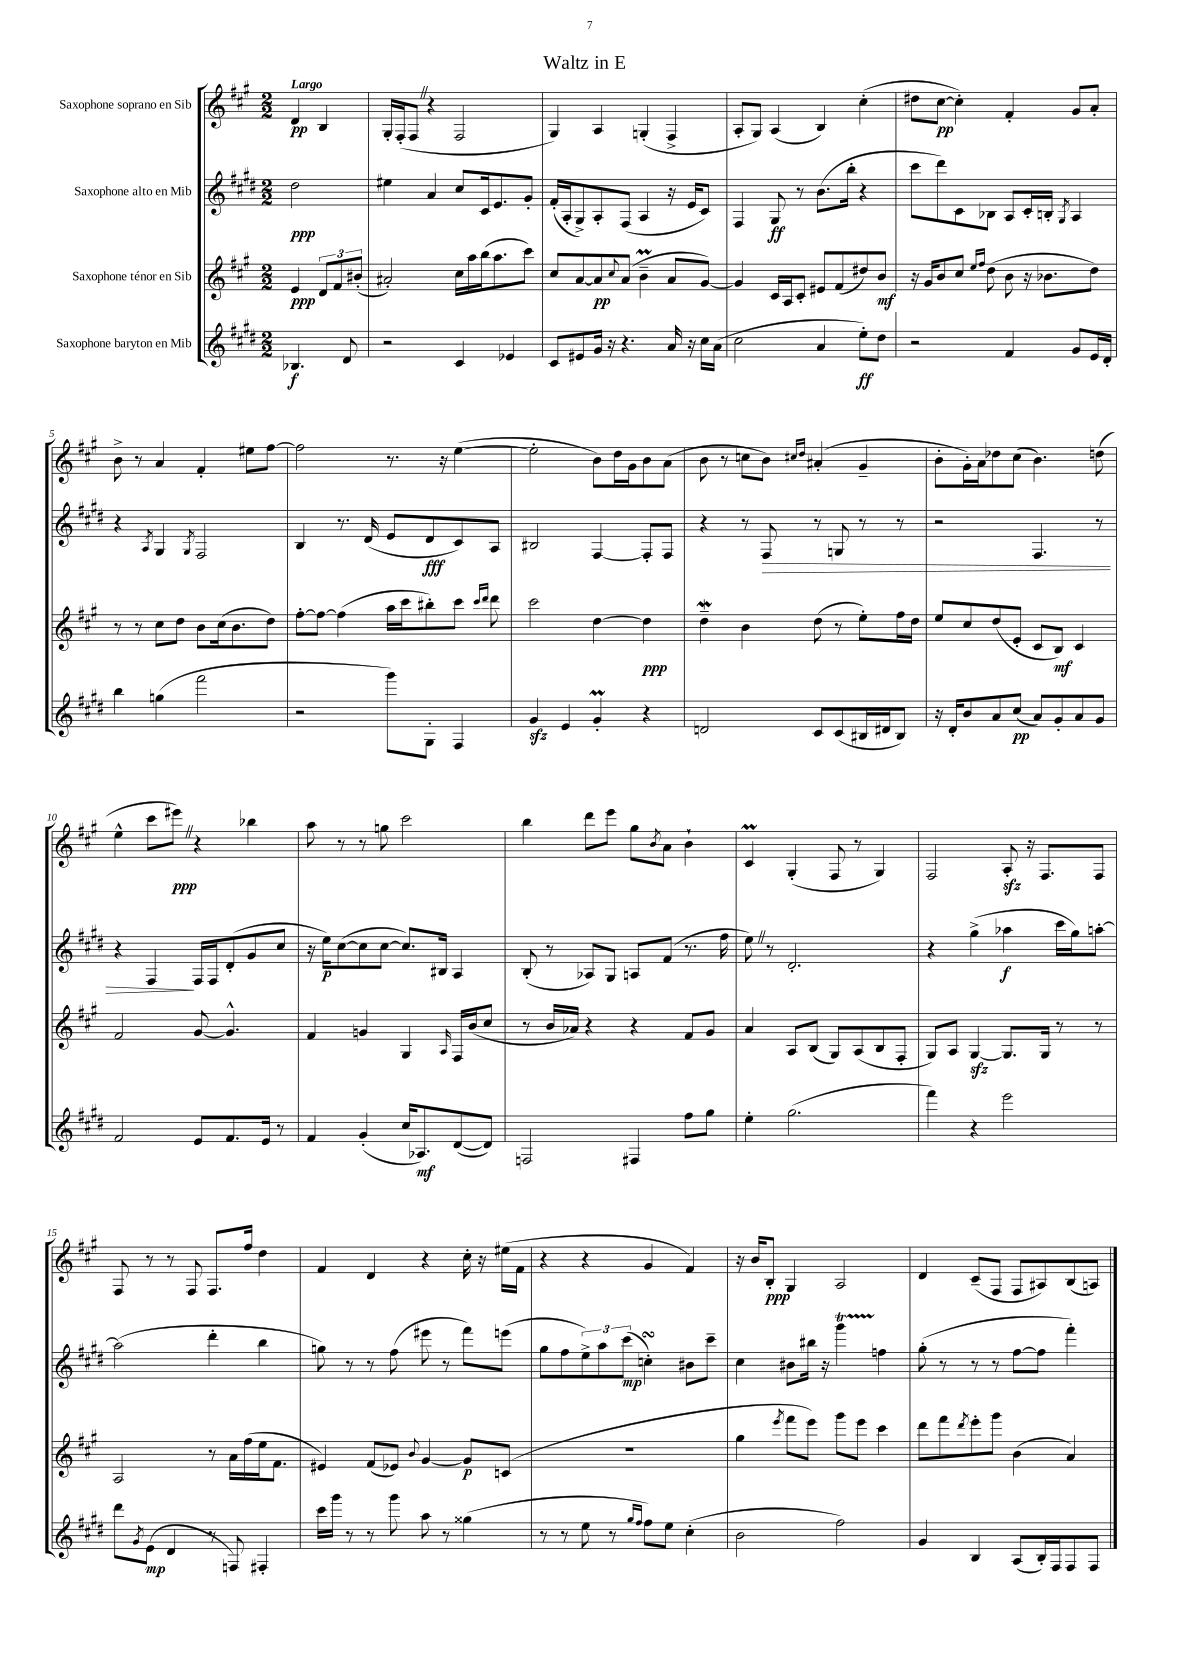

**kern	**kern	**kern	**kern
*staff4	*staff3	*staff2	*staff1
*clefG2	*clefG2	*clefG2	*clefG2
*k[f#c#g#d#]	*k[f#c#g#]	*k[f#c#g#d#]	*k[f#c#g#]
*M2/2	*M2/2	*M2/2	*M2/2
4.B-	4e	2dd#	4d
.	12d	.	4B
.	12f#	.	.
8d#	.	.	.
.	(12b#'	.	.
=	=	=	=
2r	2a#')	4ee#	16G#'
.	.	.	(16F#'
.	.	.	8F#
.	.	4a	4r
4c#	16cc#	8cc#	2F#
.	16aa	.	.
.	(16bb	16c#	.
.	8.aa	8.e	.
4e-	.	.	.
.	8ccc#)	8g#'	.
=	=	=	=
8c#	8cc#	(16f#'	4G#)
.	.	16A'	.
8e#	[8a	8G#^)	.
16g#	8a]	8A'	4A
16r	.	.	.
.	8qqcc#	.	.
4.r	(8a	(8F#	.
.	4b~	4A	(4G'
16a	8a	16r	4F#^
16r	.	16e	.
16cc#	[8g#)	8c#)	.
(16a	.	.	.
=	=	=	=
2cc#	4g#]	4F#	8A'
.	.	.	8G#)
.	16c#	8G#	(4A
.	16A	.	.
.	8c#'	8r	.
4a	8e#	(8.b	4B)
.	(8f#	.	.
.	.	16bb'	.
8ee')	8dd#)	4r	(4cc#'
8dd#	8b	.	.
=	=	=	=
2r	16r	8ccc#	8dd#
.	16g#	.	.
.	8b	8ddd#)	[8cc#
.	8cc#	8c#	4cc#'])
.	16qqee	.	.
.	16qqff#	.	.
.	(8dd	8B-	.
4f#	8b	8A	4f#'
.	16r	16c#'	.
.	8.b-	16B'	.
.	.	8qG#	.
8g#	.	4A	8g#
16e	8dd)	.	8a'
16d#'	.	.	.
=	=	=	=
4bb	8r	4r	8b^
.	8r	.	8r
.	.	8qA	.
(4gg	8cc#	4G#	4a
.	8dd	.	.
.	.	8qG#	.
2fff#	8b	2F#	4f#'
.	(16cc#	.	.
.	8.b	.	.
.	.	.	8ee#
.	8dd)	.	[8ff#
=	=	=	=
2r	[8ff#'	4B	2ff#]
.	8ff#_	.	.
.	(4ff#]	8.r	.
.	.	(16d#	.
8ggg#)	16aa	8e	8.r
.	16ccc#	.	.
8G#'	8bb#')	8d#	.
.	.	.	16r
4F#	8ccc#	8c#)	([4ee
.	16qqccc#	.	.
.	16qqddd	.	.
.	8ddd	8A	.
=	=	=	=
4g#	2ccc#	2B#	2ee']
4e	.	.	.
4g#'	[4dd	[4F#	8b)
.	.	.	16dd
.	.	.	16g#
4r	4dd]	8F#']	8b
.	.	8F#	(8a
=	=	=	=
2d	4dd~	4r	8b
.	.	.	8r
.	4b	8r	8cc
.	.	8F#	8b)
.	.	.	16qqcc#
.	.	.	16qqdd
8c#	(8dd	8r	(4a#'
(8c#	8r	8G	.
16B#	8ee')	8r	4g#~
16d#	.	.	.
8B#)	16ff#	8r	.
.	16dd	.	.
=	=	=	=
16r	8ee	2r	8b'
16d#'	.	.	.
8b	8cc#	.	16g#')
.	.	.	16a
8a	(8dd	.	8dd-
(8cc#	8e'	.	(8cc#
8a)	8c#	4.F#	4.b)
8g#'	8B)	.	.
8a	4c#	.	.
8g#	.	8r	(8dd
=	=	=	=
2f#	2f#	4r	4ee^^
.	.	4F#	8ccc#
.	.	.	8eee#)
8e	[8g#	16F#	4r
.	.	16F#	.
8.f#	4.g#^^]	(8d#'	.
.	.	8g#	4bb-
16e	.	.	.
8r	.	8cc#	.
=	=	=	=
4f#	4f#	16r	8aa
.	.	16ee)	.
.	.	([8cc#	8r
(4g#'	4g	8cc#]	8r
.	.	[8cc#	8gg
16cc#	4G#	8.cc#])	2ccc#
8.A-)	.	.	.
.	.	16B#	.
.	16qqA	.	.
([8d#	16F#	4A	.
.	(16b	.	.
8d#])	8cc#	.	.
=	=	=	=
2F	8r	(8B'	4bb
.	16b	8r	.
.	16a-)	.	.
.	4r	8A-)	8ddd
.	.	8G#	8eee
4F#	4r	8A	8gg#
.	.	.	8qb
.	.	(8f#	8a
8ff#	8f#	8.r	4b`
8gg#	8g#	.	.
.	.	16ff#	.
=	=	=	=
4ee'	4a	8ee)	4c#
.	.	8r	.
(2.gg#	8A	2.d#'	(4G#'
.	(8B	.	.
.	8G#)	.	8F#
.	(8A	.	8r
.	8B	.	4G#)
.	8F#'	.	.
=	=	=	=
4fff#)	8G#)	4r	2F#
.	8A	.	.
4r	[4G#	(4gg#^	.
2eee	8.G#]	4aa-	8A'
.	.	.	16r
.	16G#	.	8.F#
.	8r	16ccc#	.
.	.	16gg#)	.
.	8r	[8aa'	8F#
=	=	=	=
8ddd#	2A	(2aa]	8F#
8qg#	.	.	.
(8e	.	.	8r
4d#	.	.	8r
.	.	.	8F#
8r	8r	4ddd#'	8.F#
8F)	16a	.	.
.	(16ff#	.	16ff#
4F#'	16ee	4bb	4dd
.	8.f#	.	.
=	=	=	=
16ccc#	4e#)	8gg)	4f#
16ggg#	.	.	.
8r	.	8r	.
8r	(8f#	8r	4d
8ggg#	8e-)	(8ff#	.
.	8qqb	.	.
8aa	[4g#	8eee#	4r
8r	.	8r	.
(4gg##	8g#]	8fff#)	16cc#'
.	.	.	16r
.	(8c	(8eee	(16ee#
.	.	.	16f#
=	=	=	=
8r	1r	8gg#	4r
8r	.	8ff#	.
8ee	.	12ee^)	4r
.	.	12aa	.
8r	.	.	.
.	.	(12ccc#	.
16qqgg#	.	.	.
16qqff#	.	.	.
8ff#)	.	4cc')	4g#
8ee	.	.	.
(4cc#'	.	8b#	4f#)
.	.	8ccc#~	.
=	=	=	=
2b	4gg#	4cc#	16r
.	.	.	16b
.	.	.	8B'
.	8qeee	.	.
.	8fff#	8b#	4G#
.	8eee)	16bb#	.
.	.	16r	.
2ff#)	8ggg#	4ggg#	2A
.	8eee	.	.
.	4ccc#	4ff	.
=	=	=	=
4g#	8ddd	(8gg#'	4d
.	8fff#	8r	.
.	8qddd	.	.
4B	8eee'	8r	(8c#~
.	8ggg#	8r	8F#
(8A	(4b	[8ff#	8F#
16B')	.	8ff#]	8A#)
16F#	.	.	.
8F#	4a)	4fff#')	(8B
8F#	.	.	8A)
==	==	==	==
*-	*-	*-	*-
